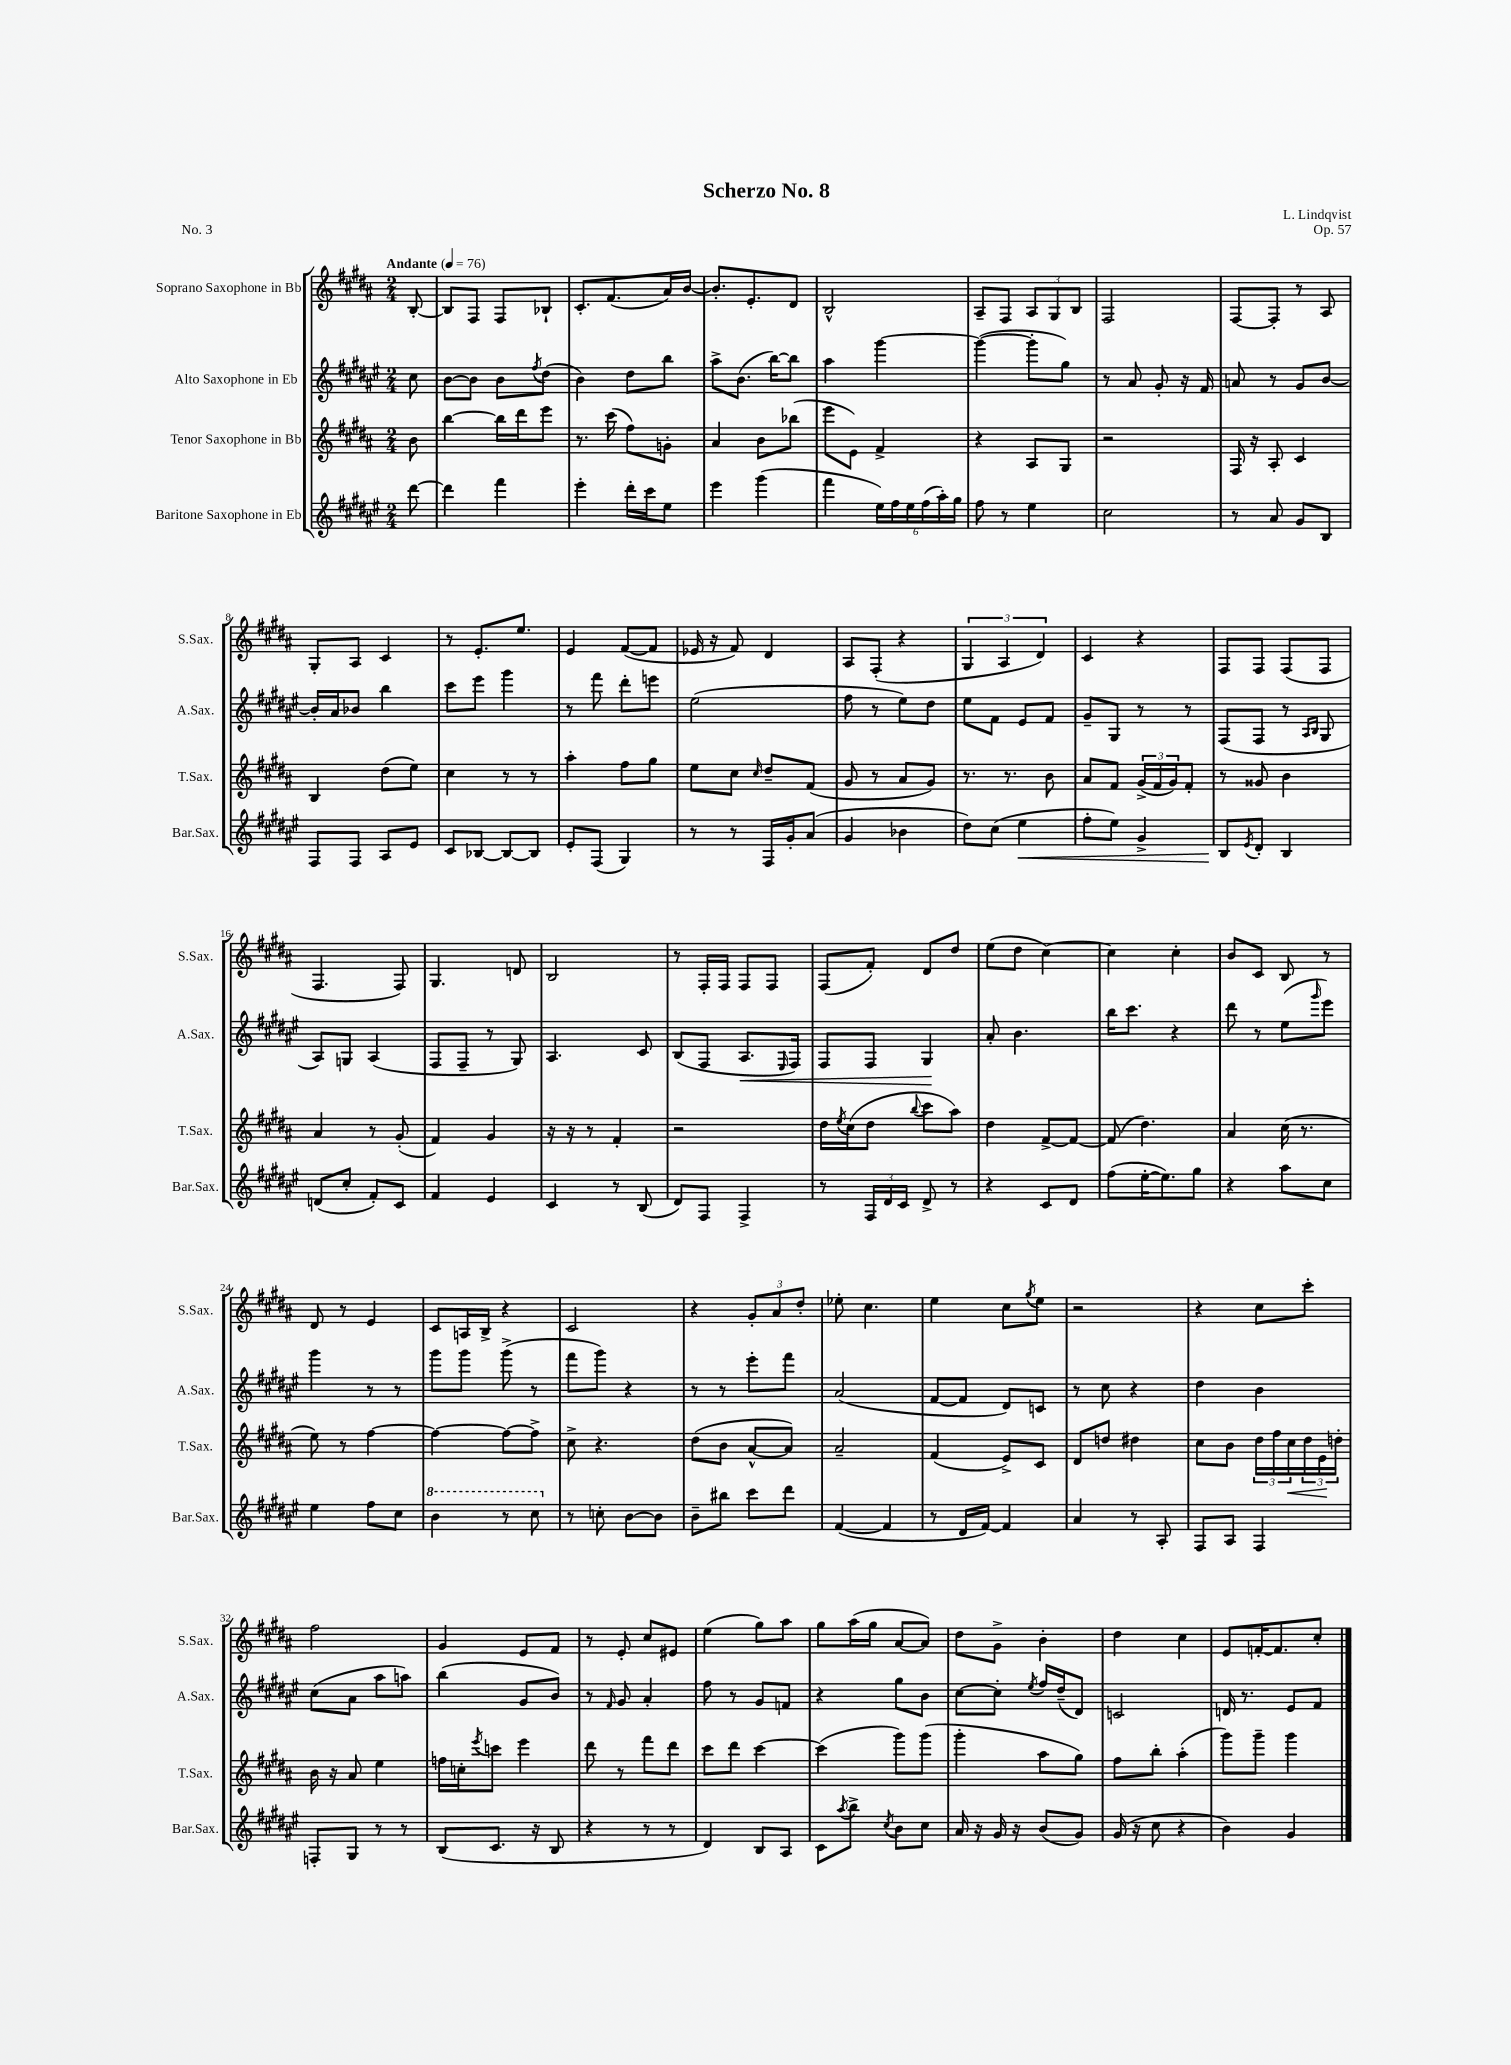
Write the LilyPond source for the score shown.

\header { title = "Scherzo No. 8" composer = "L. Lindqvist" opus = "Op. 57" piece = "No. 3" }
<<
\new StaffGroup <<
\new Staff = "s0" \with { instrumentName = "Soprano Saxophone in Bb" shortInstrumentName = "S.Sax." } {
    \clef treble \key b \major \numericTimeSignature \time 2/4 \partial 8 \tempo "Andante" 4 = 76
    b8~-. |
    b8 fis8 fis8 bes8-! |
    cis'8.-. fis'8.( ais'16) b'16~ |
    b'8.-. e'8.-. dis'8 |
    b2-^ |
    ais8-- fis8 \tuplet 3/2 { ais8 gis8 b8 } |
    fis2 |
    fis8~ fis8-. r8 ais8 |
    gis8-. ais8 cis'4 |
    r8 e'8.-. e''8. |
    e'4 fis'8~( fis'8 |
    ees'16 r16 fis'8) dis'4 |
    ais8 fis8-.( r4 |
    \tuplet 3/2 { gis4 ais4 dis'4) } |
    cis'4 r4 |
    fis8 fis8 fis8( fis8 |
    fis4. fis8) |
    gis4. d'8 |
    b2 |
    r8 fis16-. fis16 fis8 fis8 |
    fis8( fis'8-.) dis'8 dis''8 |
    e''8( dis''8 cis''4~) |
    cis''4 cis''4-. |
    b'8 cis'8 b8 r8 |
    dis'8 r8 e'4 |
    cis'8 a16 b16-> r4 |
    cis'2 |
    r4 \tuplet 3/2 { gis'8-. ais'8 dis''8-. } |
    ees''8-. cis''4. |
    e''4 cis''8 \acciaccatura { gis''8 } e''8 |
    r2 |
    r4 cis''8 cis'''8-. |
    fis''2 |
    gis'4 e'8 fis'8 |
    r8 e'8-. cis''8 eis'8 |
    e''4( gis''8) ais''8 |
    gis''8 ais''16( gis''16 ais'8~ ais'8) |
    dis''8 gis'8-> b'4-. |
    dis''4 cis''4 |
    e'8 f'16~-. f'8. cis''8-. \bar "|." |
}
\new Staff = "s1" \with { instrumentName = "Alto Saxophone in Eb" shortInstrumentName = "A.Sax." } {
    \clef treble \key fis \major \numericTimeSignature \time 2/4 \partial 8
    cis''8 |
    b'8~ b'8 b'8 \acciaccatura { fis''8 } dis''8( |
    b'4) dis''8 b''8 |
    ais''8-> b'8.( b''16~) b''8 |
    ais''4 gis'''4~ |
    gis'''4~( gis'''8-. gis''8) |
    r8 ais'8 gis'8-. r16 fis'16 |
    a'8 r8 gis'8 b'8~ |
    b'16-. ais'16 bes'8 b''4 |
    cis'''8 eis'''8 gis'''4 |
    r8 fis'''8 dis'''8-. e'''8 |
    eis''2( |
    fis''8 r8 eis''8) dis''8 |
    eis''8 fis'8 eis'8 fis'8 |
    gis'8-- gis8 r8 r8 |
    fis8( fis8 r8 \grace { ais16 b16 } gis8 |
    ais8) g8 ais4( |
    fis8 fis8-- r8 gis8) |
    ais4. cis'8 |
    b8( fis8 ais8.\< \grace { eis16 } fis16) |
    fis8 fis8 gis4\! |
    ais'8-. b'4. |
    b''16 cis'''8. r4 |
    dis'''8 r8 eis''8( \grace { gis'''16 } eis'''8) |
    gis'''4 r8 r8 |
    gis'''8 gis'''8 gis'''8->( r8 |
    fis'''8 gis'''8) r4 |
    r8 r8 eis'''8-. fis'''8 |
    ais'2( |
    fis'8~ fis'8 dis'8) c'8 |
    r8 cis''8 r4 |
    dis''4 b'4 |
    cis''8( ais'8 ais''8 a''8) |
    b''4( gis'8 b'8) |
    r8 \grace { fis'16 } gis'8 ais'4-. |
    fis''8 r8 gis'8 f'8 |
    r4 gis''8 b'8 |
    cis''8~ cis''8-. \acciaccatura { eis''8 } fis''16 dis''16--( dis'8) |
    c'2 |
    d'16 r8. eis'8 fis'8 \bar "|." |
}
\new Staff = "s2" \with { instrumentName = "Tenor Saxophone in Bb" shortInstrumentName = "T.Sax." } {
    \clef treble \key b \major \numericTimeSignature \time 2/4 \partial 8
    b'8 |
    b''4~ b''16 dis'''16 e'''8 |
    r8. cis'''16( fis''8) g'8-. |
    ais'4 b'8 bes''8( |
    e'''8 e'8) fis'4-> |
    r4 ais8 gis8 |
    r2 |
    fis16 r16 ais8-. cis'4 |
    b4 dis''8( e''8) |
    cis''4 r8 r8 |
    ais''4-. fis''8 gis''8 |
    e''8 cis''8 \grace { cis''16 } dis''8-- fis'8( |
    gis'8 r8 ais'8 gis'8) |
    r8. r8. b'8 |
    ais'8 fis'8 \tuplet 3/2 { gis'16->( fis'16 gis'16) } fis'8-. |
    r8 gisis'8 b'4 |
    ais'4 r8 gis'8-.( |
    fis'4) gis'4 |
    r16 r16 r8 fis'4-. |
    r2 |
    dis''16 \acciaccatura { e''8 } cis''16( dis''8 \appoggiatura { b''8 } cis'''8 ais''8) |
    dis''4 fis'8~-> fis'8~ |
    fis'8( dis''4.) |
    ais'4 cis''16( r8. |
    e''8) r8 fis''4~ |
    fis''4~ fis''8~ fis''8-> |
    cis''8-> r4. |
    dis''8( b'8 ais'8~-^ ais'8) |
    ais'2-- |
    fis'4( e'8->) cis'8 |
    dis'8 d''8 dis''4 |
    cis''8 b'8 \tuplet 3/2 { dis''16 fis''16 cis''16\< } \tuplet 3/2 { dis''16 e'16\! d''16-. } |
    b'16 r16 ais'8 e''4 |
    f''16 c''16-. \acciaccatura { e'''8 } c'''8 e'''4 |
    dis'''8 r8 fis'''8 dis'''8 |
    cis'''8 dis'''8 cis'''4~ |
    cis'''4( gis'''8) gis'''8( |
    gis'''4-. ais''8 gis''8) |
    fis''8 b''8-. ais''4-.( |
    gis'''8) gis'''8-- gis'''4 \bar "|." |
}
\new Staff = "s3" \with { instrumentName = "Baritone Saxophone in Eb" shortInstrumentName = "Bar.Sax." } {
    \clef treble \key fis \major \numericTimeSignature \time 2/4 \partial 8
    dis'''8~ |
    dis'''4 fis'''4 |
    eis'''4-. dis'''16-. cis'''16 eis''8 |
    eis'''4 gis'''4( |
    fis'''4 \tuplet 6/4 { eis''16) fis''16 eis''16 fis''16( ais''16-.) gis''16 } |
    fis''8 r8 eis''4 |
    cis''2 |
    r8 ais'8 gis'8 b8 |
    fis8 fis8 ais8 eis'8 |
    cis'8 bes8~ bes8~ bes8 |
    eis'8-. fis8( gis4) |
    r8 r8 fis16 gis'16-. ais'8( |
    gis'4 bes'4 |
    dis''8) cis''8( eis''4\< |
    fis''8-. eis''8) gis'4-> |
    b8\! \acciaccatura { eis'8 } dis'8-. b4 |
    d'8( cis''8-. fis'8-.) cis'8 |
    fis'4 eis'4 |
    cis'4 r8 b8( |
    dis'8) fis8 fis4-> |
    r8 \tuplet 3/2 { fis16 dis'16 cis'16 } dis'8-> r8 |
    r4 cis'8 dis'8 |
    fis''8( eis''16~-. eis''8.) gis''8 |
    r4 ais''8 cis''8 |
    eis''4 fis''8 cis''8 |
    \ottava #1 b''4 r8 cis'''8 \ottava #0 |
    r8 c''8-. b'8~ b'8 |
    b'8-- bis''8 cis'''8 dis'''8 |
    fis'4~( fis'4 |
    r8 dis'16 fis'16~) fis'4 |
    ais'4 r8 ais8-. |
    fis8 ais8 fis4 |
    f8-. gis8 r8 r8 |
    b8( cis'8. r16 b8 |
    r4 r8 r8 |
    dis'4) b8 ais8 |
    cis'8 \acciaccatura { ais''8 } b''8-> \acciaccatura { cis''8 } b'8 cis''8 |
    ais'16 r16 gis'16 r16 b'8( gis'8) |
    gis'16( r16 cis''8 r4 |
    b'4) gis'4 \bar "|." |
}
>>
>>
